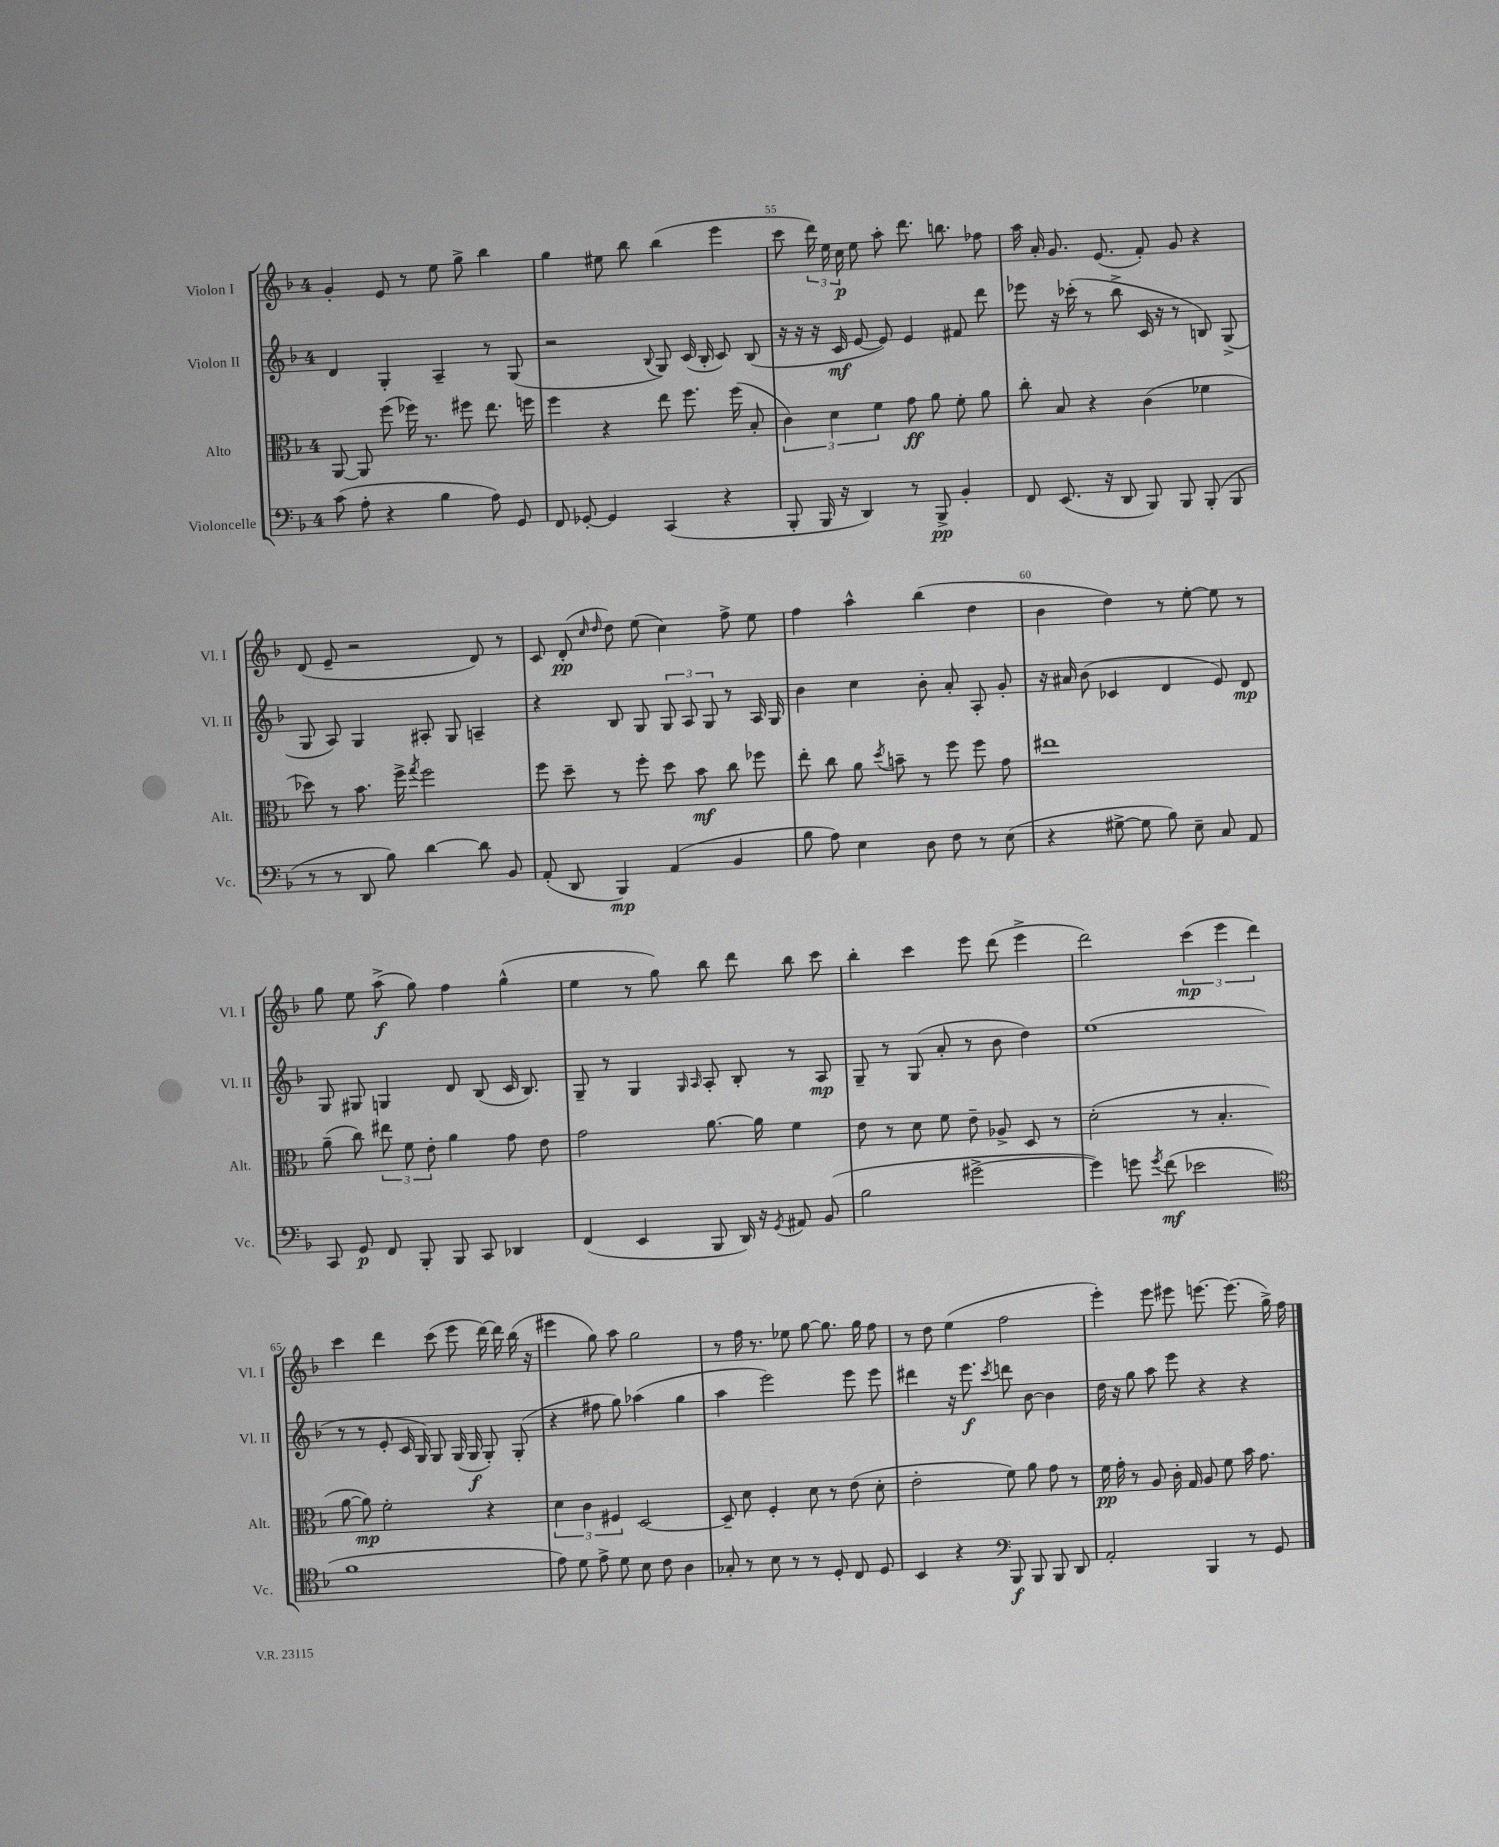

**kern	**dynam	**kern	**dynam	**kern	**dynam	**kern	**dynam
*part4	*part4	*part3	*part3	*part2	*part2	*part1	*part1
*staff4	*staff4	*staff3	*staff3	*staff2	*staff2	*staff1	*staff1
*I"Violoncelle	*	*I"Alto	*	*I"Violon II	*	*I"Violon I	*
*I'Vc.	*	*I'Alt.	*	*I'Vl. II	*	*I'Vl. I	*
*clefF4	*	*clefC3	*	*clefG2	*	*clefG2	*
*k[b-]	*	*k[b-]	*	*k[b-]	*	*k[b-]	*
*M4/4	*	*M4/4	*	*M4/4	*	*M4/4	*
=53	=53	=53	=53	=53	=53	=53	=53
(8c\	.	[8AA/	.	4d/	.	4g'/	.
8A'\	.	8AA/]	.	.	.	.	.
4r	.	(8ff\	.	4G'/	.	8e/	.
.	.	16ff-X\)	.	.	.	8r	.
.	.	8.r	.	.	.	.	.
4B-\	.	.	.	4A~/	.	8ee\	.
.	.	8ff#X\	.	.	.	8gg^\	.
8A\)	.	8.ee\	.	8r	.	4bb-\	.
8GG/	.	.	.	(8G/	.	.	.
.	.	16ffn\	.	.	.	.	.
=54	=54	=54	=54	=54	=54	=54	=54
8FF/	.	4ff\	.	2r	.	4gg\	.
[8GG-X'/	.	.	.	.	.	.	.
4GG-/]	.	4r	.	.	.	8ee#X\	.
.	.	.	.	.	.	8bb-\	.
.	.	.	.	8qqB-/	.	.	.
(4CC/	.	8ee\	.	8G/)	.	(4bb-\	.
.	.	8.ff\	.	(16c/	.	.	.
.	.	.	.	16B-'/	.	.	.
4r	.	.	.	8c/)	.	4eee\	.
.	.	(16ff\	.	.	.	.	.
.	.	8B-'/	.	(8B-/	.	.	.
=55	=55	=55	=55	=55	=55	=55	=55
8BBB-'/	.	6c\)	.	16r	.	8ccc\	.
.	.	.	.	16r	.	.	.
16BBB-/	.	.	.	16r	.	24ddd\)	.
.	.	6d\	.	.	.	24ee\	.
16r	.	.	.	16c/	mf	.	.
.	.	.	.	.	.	24cc\	p
4DD/)	.	.	.	[8e/	.	8ee\	.
.	.	6f\	.	.	.	.	.
.	.	.	.	8e/])	.	8aa'\	.
8r	.	8g\	ff	4e/	.	8.ddd\	.
8BBB-^/	pp	8a\	.	.	.	.	.
.	.	.	.	.	.	8.bbn\	.
4BB-'/	.	8f'\	.	8f#X/	.	.	.
.	.	8a\	.	8ddd\	.	8ff-X\	.
=56	=56	=56	=56	=56	=56	=56	=56
8FF/	.	8cc'\	.	8eee-X\	.	16aa\	.
.	.	.	.	.	.	16a'/	.
(8.EE/	.	8B-/	.	16r	.	8.g/	.
.	.	.	.	(16ccc-X'\	.	.	.
.	.	4r	.	8r	.	.	.
16r	.	.	.	.	.	(8.e/	.
8DD/	.	.	.	8bb-^\	.	.	.
8BBB-/)	.	(4c\	.	16c/	.	8f'/)	.
.	.	.	.	16r	.	.	.
8BBB-/	.	.	.	8r	.	8g/	.
(8BBB-'/	.	4f-X\	.	8Bn/)	.	4r	.
8BBB-/	.	.	.	(8G^/	.	.	.
!!LO:LB:g=z
=57	=57	=57	=57	=57	=57	=57	=57
8r	.	8dd-X\)	.	8G/	.	(8d/	.
8r	.	8r	.	8A/)	.	8e~/	.
8DD/	.	8.b-\	.	4G/	.	2r	.
8B-\)	.	.	.	.	.	.	.
.	.	16ff^\	.	.	.	.	.
.	.	8qgg/	.	.	.	.	.
[4d\	.	2ff\	.	8A#X'/	.	.	.
.	.	.	.	8G/	.	.	.
8d\]	.	.	.	4An~/	.	8d/)	.
8BB-/	.	.	.	.	.	8r	.
=58	=58	=58	=58	=58	=58	=58	=58
(8AA'/	.	8ff\	.	4r	.	8c/	.
8DD/	.	8dd~\	.	.	.	(8d'/	pp
.	.	.	.	.	.	16qqcc/	.
.	.	.	.	.	.	16qqdd/	.
4BBB-/)	mp	8r	.	8B-/	.	8dd\)	.
.	.	8ff'\	.	8G/	.	(8ee\	.
(4AA/	.	8dd\	.	12G/	.	4cc\)	.
.	.	.	.	12A/	.	.	.
.	.	8b-\	mf	.	.	.	.
.	.	.	.	12G/	.	.	.
4BB-/	.	8cc\	.	8r	.	8ff^\	.
.	.	8ff-X\	.	16A/	.	8ee\	.
.	.	.	.	16G/	.	.	.
=59	=59	=59	=59	=59	=59	=59	=59
8B-\	.	8ee'\	.	4b-\	.	4ff\	.
8A\)	.	8cc\	.	.	.	.	.
4E\	.	8a\	.	4cc\	.	4aa^^\	.
.	.	8qdd/	.	.	.	.	.
.	.	8bn~\	.	.	.	.	.
8D\	.	8r	.	8b-'\	.	(4bb-\	.
8F\	.	8ff\	.	8a'/	.	.	.
8r	.	8ff\	.	8A'/	.	4dd\	.
(8E\	.	8g\	.	8g'/	.	.	.
=60	=60	=60	=60	=60	=60	=60	=60
4r	.	1ee#X	.	16r	.	4b-\	.
.	.	.	.	16a#X/	.	.	.
.	.	.	.	(8b-\	.	.	.
[8G#X^\	.	.	.	4c-X/	.	4dd\)	.
8G#\]	.	.	.	.	.	.	.
8B-\)	.	.	.	4d/	.	8r	.
8E~\	.	.	.	.	.	[8ee'\	.
8C/	.	.	.	8e/)	.	8ee\]	.
8AA/	.	.	.	8d/	mp	8r	.
!!LO:LB:g=z
=61	=61	=61	=61	=61	=61	=61	=61
8CC/	.	(8a~\	.	8G/	.	8gg\	.
8GG/	p	8cc\)	.	8G#X/	.	8ee\	.
8FF/	.	12ee#X\	.	4Gn/	.	(8aa^\	f
.	.	12f\	.	.	.	.	.
8BBB-'/	.	.	.	.	.	8gg\)	.
.	.	12e'\	.	.	.	.	.
8BBB-/	.	4a\	.	8d/	.	4ff\	.
8CC/	.	.	.	(8B-/	.	.	.
4DD-X/	.	8g\	.	16c/	.	(4gg^^\	.
.	.	.	.	8.B-/)	.	.	.
.	.	8e\	.	.	.	.	.
=62	=62	=62	=62	=62	=62	=62	=62
(4FF/	.	2g\	.	8G~/	.	4ee\	.
.	.	.	.	8r	.	.	.
4EE/	.	.	.	4G/	.	8r	.
.	.	.	.	.	.	8gg\)	.
.	.	.	.	16qqG/	.	.	.
.	.	.	.	16qqA/	.	.	.
8BBB-/	.	[8.a\	.	8A'/	.	8bb-\	.
16DD/)	.	.	.	8B-'/	.	8ddd\	.
16r	.	16a\]	.	.	.	.	.
8qGG/	.	.	.	.	.	.	.
8AA#X/	.	4f\	.	8r	.	8bb-\	.
(8BB-/	.	.	.	8A/	mp	8ccc\	.
=63	=63	=63	=63	=63	=63	=63	=63
2B-\	.	8e\	.	8G~/	.	4bb-'\	.
.	.	8r	.	8r	.	.	.
.	.	8d\	.	(8G/	.	4ccc\	.
.	.	8f\	.	8a'/	.	.	.
[2g#X^\	.	8e~\	.	8r	.	8eee\	.
.	.	8A-X^/	.	8b-\	.	(8ddd\	.
.	.	8D/	.	4dd\)	.	4eee^\	.
.	.	8r	.	.	.	.	.
=64	=64	=64	=64	=64	=64	=64	=64
4g#\])	.	(2d'\	.	(1ee	.	2ddd\)	.
8gn\	.	.	.	.	.	.	.
8qg/	.	.	.	.	.	.	.
(8f\	mf	.	.	.	.	.	.
2e-X\	.	8r	.	.	.	(6ccc\	mp
.	.	4.B-'/	.	.	.	.	.
.	.	.	.	.	.	6eee\	.
.	.	.	.	.	.	6ddd\)	.
!!LO:LB:g=z
=65	=65	=65	=65	=65	=65	=65	=65
*clefC4	*	*	*	*	*	*	*
1f	.	[8a\	.	8r	.	4ccc\	.
.	.	8a\])	mp	8r	.	.	.
.	.	2f'\	.	8e'/	.	4ddd\	.
.	.	.	.	16c/	.	.	.
.	.	.	.	16G/)	.	.	.
.	.	.	.	8G/	.	(8ccc\	.
.	.	.	.	(16G/	.	8eee\	.
.	.	.	.	16G/	f	.	.
.	.	4r	.	8G'/)	.	[16ddd\)	.
.	.	.	.	.	.	16ddd\]	.
.	.	.	.	(8G'/	.	(16bb-\	.
.	.	.	.	.	.	16r	.
=66	=66	=66	=66	=66	=66	=66	=66
8e\)	.	6d\	.	4r	.	4eee#X\	.
8d\	.	.	.	.	.	.	.
.	.	6c\	.	.	.	.	.
8e^\	.	.	.	8ff#X\	.	8gg\)	.
.	.	6F#X/	.	.	.	.	.
8d\	.	.	.	8gg\)	.	8aa\	.
8B-\	.	[2D/	.	(4aa-X\	.	2gg\	.
8c\	.	.	.	.	.	.	.
4A\	.	.	.	4gg\	.	.	.
=67	=67	=67	=67	=67	=67	=67	=67
8G-X'/	.	8D~/]	.	4aa\	.	8r	.
8r	.	8d\	.	.	.	16ff\	.
.	.	.	.	.	.	8.r	.
8B-\	.	4F'/	.	2eee\)	.	.	.
8r	.	.	.	.	.	8ee-X\	.
8r	.	8d\	.	.	.	[8gg\	.
8D'/	.	8r	.	.	.	8.gg\]	.
8C/	.	(8e\	.	8eee\	.	.	.
.	.	.	.	.	.	16gg\	.
8D/	.	8d'\	.	8eee\	.	8ff\	.
=68	=68	=68	=68	=68	=68	=68	=68
4BB-/	.	2e'\	.	4ddd#X\	.	8r	.
.	.	.	.	.	.	8dd\	.
4r	.	.	.	16r	.	(4ee\	.
.	.	.	.	8.eee\	f	.	.
*clefF4	*	*	*	*	*	*	*
.	.	.	.	8qccc/	.	.	.
8BBB-/	f	8f\)	.	8dddn\	.	2ff\	.
8BBB-/	.	8a\	.	[8b-\	.	.	.
8BBB-/	.	8g\	.	4b-\]	.	.	.
8DD/	.	8r	.	.	.	.	.
=69	=69	=69	=69	=69	=69	=69	=69
2AA'/	.	16f\	pp	16dd\	.	4eee'\)	.
.	.	16g'\	.	16r	.	.	.
.	.	8r	.	8gg\	.	.	.
.	.	8A/	.	8aa\	.	8eee\	.
.	.	16c'\	.	8eee\	.	8eee#X\	.
.	.	16G/	.	.	.	.	.
4BBB-/	.	8A/	.	4r	.	[8.eeen\	.
.	.	8f\	.	.	.	.	.
.	.	.	.	.	.	(8.eee\]	.
8r	.	16b-\	.	4r	.	.	.
.	.	8.g\	.	.	.	.	.
8GG/	.	.	.	.	.	16gg^\)	.
.	.	.	.	.	.	16ff\	.
==	==	==	==	==	==	==	==
*-	*-	*-	*-	*-	*-	*-	*-
